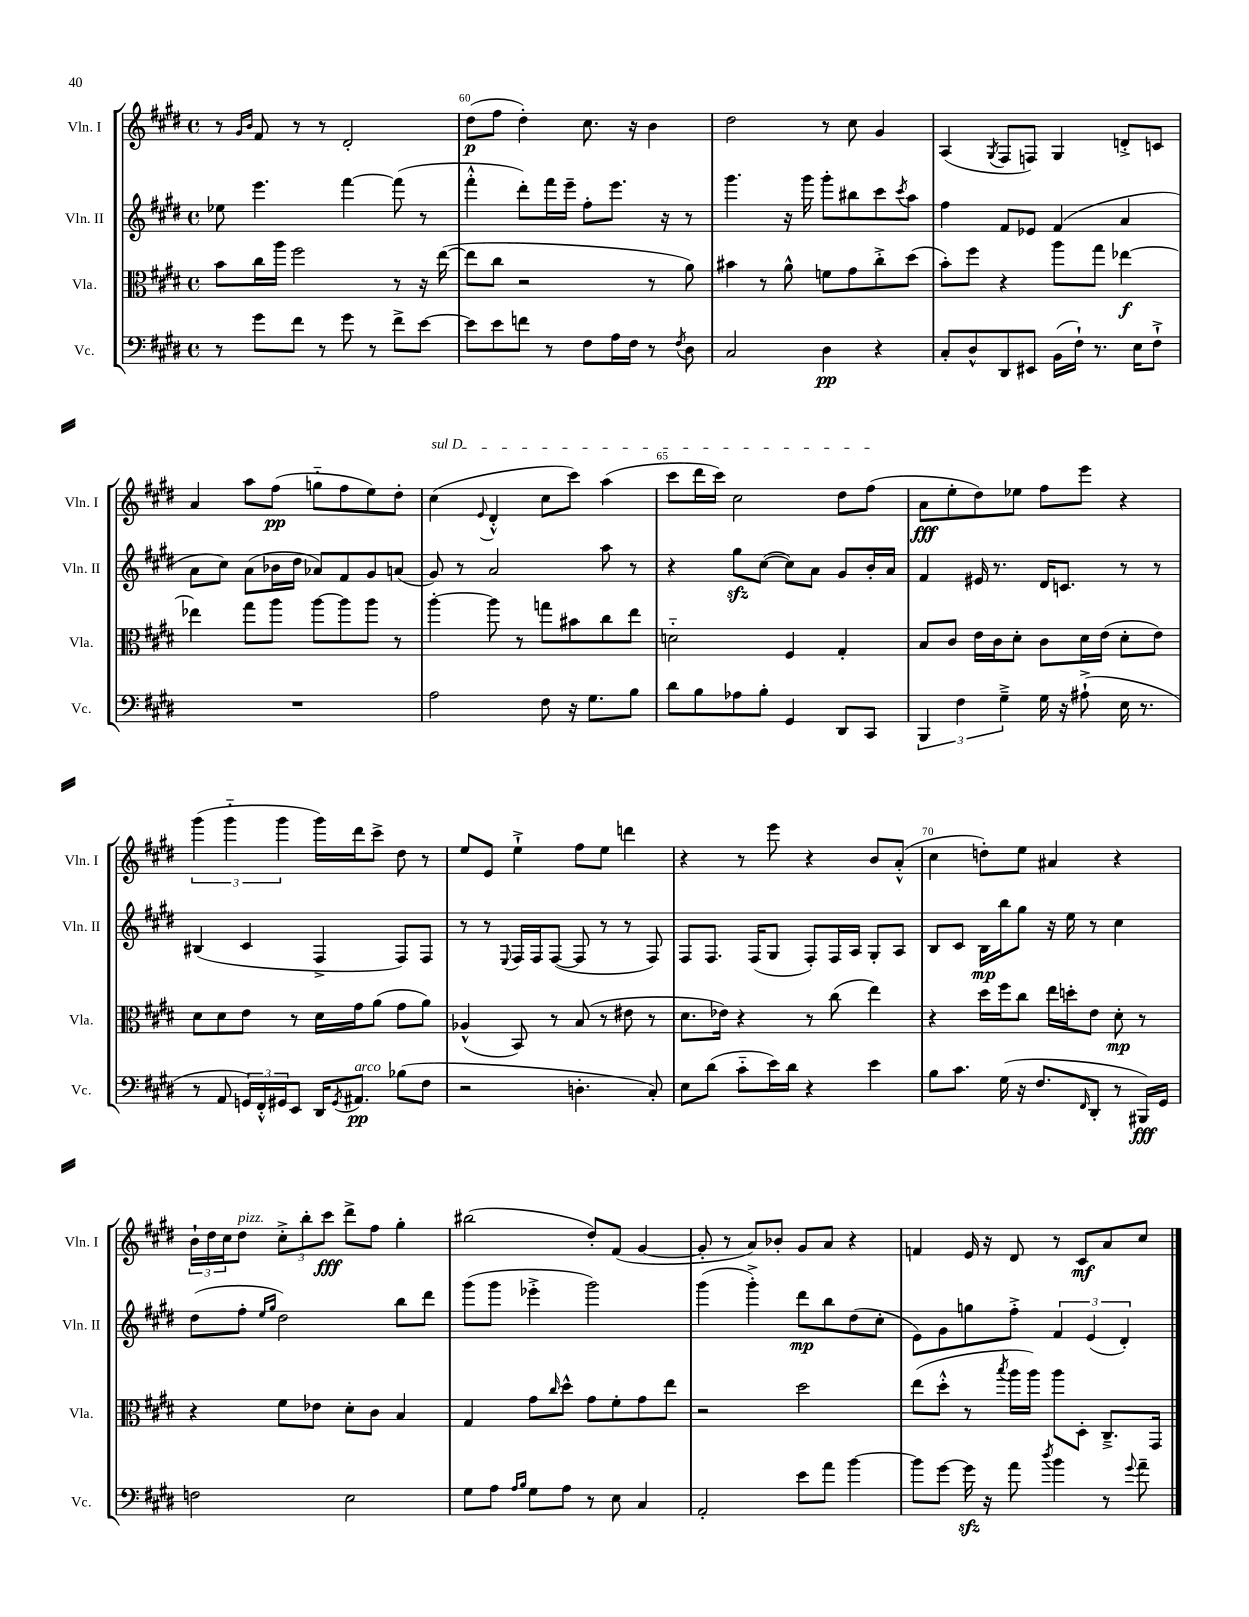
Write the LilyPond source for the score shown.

<<
\new StaffGroup <<
\new Staff = "s0" \with { instrumentName = "Vln. I" shortInstrumentName = "Vln. I" } {
    \clef treble \key e \major \defaultTimeSignature \time 4/4
    r8 \grace { gis'16 b'16 } fis'8 r8 r8 dis'2-. |
    dis''8\p( fis''8 dis''4-.) cis''8. r16 b'4 |
    dis''2 r8 cis''8 gis'4 |
    a4( \acciaccatura { gis8 } fis8 f8) gis4 d'8-.-> c'8 |
    a'4 a''8 fis''8\pp( g''8-_ fis''8 e''8) dis''8-. |
    \once \override TextSpanner.bound-details.left.text = \markup { \italic "sul D" } cis''4\startTextSpan( \appoggiatura { e'8 } dis'4-.-^ cis''8 cis'''8) a''4( |
    cis'''8 dis'''16 cis'''16) cis''2 dis''8 fis''8\stopTextSpan( |
    a'8\fff e''8-. dis''8) ees''8 fis''8 e'''8 r4 |
    \tuplet 3/2 { gis'''4( gis'''4-_ gis'''4 } gis'''16) dis'''16 cis'''8-> dis''8 r8 |
    e''8 e'8 e''4-!-> fis''8 e''8 d'''4 |
    r4 r8 e'''8 r4 b'8 a'8-.-^( |
    cis''4 d''8-.) e''8 ais'4 r4 |
    \tuplet 3/2 { b'16-! dis''16 cis''16 } dis''8^\markup { \italic "pizz." } \tuplet 3/2 { cis''8-.-> b''8-. cis'''8\fff } dis'''8-> fis''8 gis''4-. |
    bis''2( dis''8-.) fis'8( gis'4~ |
    gis'8-. r8 a'8) bes'8-. gis'8 a'8 r4 |
    f'4 e'16 r16 dis'8 r8 cis'8\mf a'8 cis''8 \bar "|." |
}
\new Staff = "s1" \with { instrumentName = "Vln. II" shortInstrumentName = "Vln. II" } {
    \clef treble \key e \major \defaultTimeSignature \time 4/4
    ees''8 e'''4. fis'''4~ fis'''8( r8 |
    fis'''4-.-^ dis'''8-.) fis'''16 e'''16-- fis''8-. e'''8. r16 r8 |
    gis'''4. r16 gis'''16 gis'''8-. bis''8 cis'''8 \acciaccatura { cis'''8 } a''8 |
    fis''4 fis'8 ees'8 fis'4( a'4 |
    a'8 cis''8) a'8( bes'16 dis''16 aes'8) fis'8 gis'8 a'8( |
    gis'8) r8 a'2 a''8 r8 |
    r4 gis''8\sfz cis''8~( cis''8) a'8 gis'8 b'16-. a'16 |
    fis'4 eis'16 r8. dis'16 c'8. r8 r8 |
    bis4( cis'4 fis4-> fis8) fis8 |
    r8 r8 \appoggiatura { e8 } fis16 fis16 fis8~( fis8 r8 r8 fis8) |
    fis8 fis8. fis16( gis8 fis8-.) fis16 a16 gis8-. a8 |
    b8 cis'8 b16\mp b''16 gis''8 r16 e''16 r8 cis''4 |
    dis''8( fis''8-. \grace { e''16 gis''16 } dis''2) b''8 dis'''8 |
    gis'''8( gis'''8 ees'''4-.-> gis'''2) |
    gis'''4( gis'''4-.->) dis'''8\mp b''8 dis''8( cis''8-. |
    e'8) gis'8 g''8 fis''8-.-> \tuplet 3/2 { fis'4 e'4( dis'4-.) } \bar "|." |
}
\new Staff = "s2" \with { instrumentName = "Vla." shortInstrumentName = "Vla." } {
    \clef alto \key e \major \defaultTimeSignature \time 4/4
    b'8 cis''16 a''16 fis''2 r8 r16 e''16~( |
    e''8 cis''8 r2 r8 a'8) |
    bis'4 r8 a'8-^ f'8 gis'8 cis''8-.-> dis''8( |
    b'8-.) fis''8 r4 a''8 gis''8 ees''4~\f |
    ees''4 gis''8 a''8 a''8~ a''8 a''8 r8 |
    a''4~-. a''8 r8 g''8 bis'8 cis''8 e''8 |
    d'2-_ fis4 gis4-. |
    b8 cis'8 e'16 cis'16 dis'8-. cis'8 dis'16 e'16( dis'8-. e'8) |
    dis'8 dis'8 e'8 r8 dis'16 gis'16 a'8( gis'8 a'8) |
    aes4-^( b,8) r8 b8( r8 eis'8 r8 |
    dis'8. ees'16) r4 r8 cis''8( e''4) |
    r4 dis''16 fis''16 cis''8 e''16 d''16-. e'8 dis'8-.\mp r8 |
    r4 fis'8 ees'8 dis'8-. cis'8 b4 |
    gis4 gis'8 \grace { cis''16 } dis''8-^ gis'8 fis'8-. gis'8 e''8 |
    r2 dis''2 |
    e''8( dis''8-.-^ r8 \acciaccatura { b''8 } a''16 a''16) a''8 dis8-. cis8.---> gis,16 \bar "|." |
}
\new Staff = "s3" \with { instrumentName = "Vc." shortInstrumentName = "Vc." } {
    \clef bass \key e \major \defaultTimeSignature \time 4/4
    r8 gis'8 fis'8 r8 gis'8 r8 fis'8-> e'8~ |
    e'8 e'8 f'8 r8 fis8 a16 fis16 r8 \acciaccatura { fis8 } dis8 |
    cis2 dis4\pp r4 |
    cis8-. dis8-^ dis,8 eis,8 b,16( fis16-!) r8. e16 fis8-!-> |
    R1 |
    a2 fis8 r16 gis8. b8 |
    dis'8 b8 aes8 b8-. gis,4 dis,8 cis,8 |
    \tuplet 3/2 { b,,4 fis4 gis4---> } gis16 r16 ais8-!->( e16 r8. |
    r8 a,8 \tuplet 3/2 { g,16) fis,16-.-^ gis,16 } e,8 dis,16 \acciaccatura { gis,8 } ais,8.\pp^\markup { \italic "arco" } bes8( fis8 |
    r2 d4.-. cis8-.) |
    e8 dis'8( cis'8-_ e'16) dis'16 r4 e'4 |
    b8 cis'8. gis16( r16 fis8. \grace { fis,16 } dis,8-. r8 bis,,16\fff) gis,16 |
    f2 e2 |
    gis8 a8 \grace { a16 b16 } gis8 a8 r8 e8 cis4 |
    a,2-. e'8 a'8 b'4~ |
    b'8 gis'8~ gis'16\sfz r16 a'8 \acciaccatura { dis''8 } b'4 r8 \appoggiatura { gis'8 } a'8-- \bar "|." |
}
>>
>>
\layout { \context { \Score currentBarNumber = #59 \override BarNumber.break-visibility = ##(#f #t #t) barNumberVisibility = #(every-nth-bar-number-visible 5) } }
